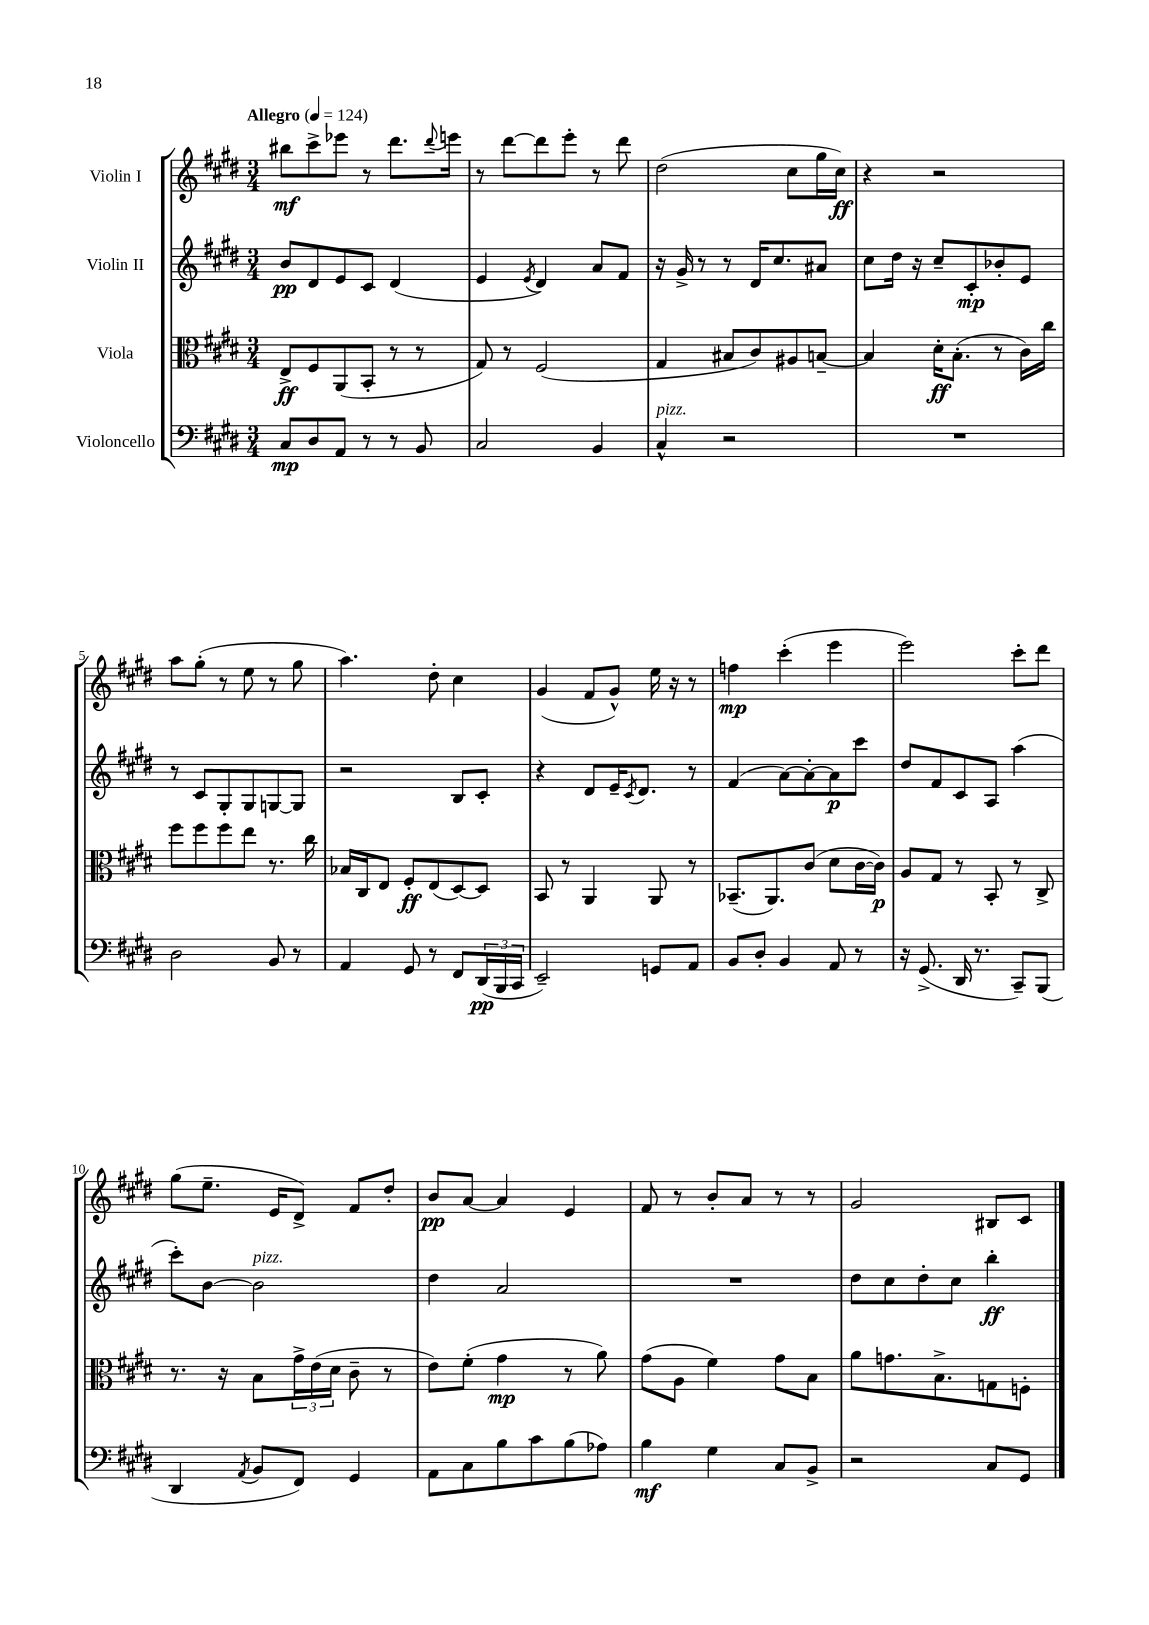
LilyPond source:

<<
\new StaffGroup <<
\new Staff = "s0" \with { instrumentName = "Violin I" } {
    \clef treble \key e \major \numericTimeSignature \time 3/4 \tempo "Allegro" 4 = 124
    bis''8\mf cis'''8-> ees'''8 r8 dis'''8. \appoggiatura { dis'''8 } e'''16 |
    r8 dis'''8~ dis'''8 e'''8-. r8 dis'''8 |
    dis''2( cis''8 gis''16 cis''16\ff) |
    r4 r2 |
    a''8 gis''8-.( r8 e''8 r8 gis''8 |
    a''4.) dis''8-. cis''4 |
    gis'4( fis'8 gis'8-^) e''16 r16 r8 |
    f''4\mp cis'''4-.( e'''4 |
    e'''2) cis'''8-. dis'''8 |
    gis''8( e''8.-- e'16 dis'8->) fis'8 dis''8-. |
    b'8\pp a'8~ a'4 e'4 |
    fis'8 r8 b'8-. a'8 r8 r8 |
    gis'2 bis8 cis'8 \bar "|." |
}
\new Staff = "s1" \with { instrumentName = "Violin II" } {
    \clef treble \key e \major \numericTimeSignature \time 3/4
    b'8\pp dis'8 e'8 cis'8 dis'4( |
    e'4 \acciaccatura { e'8 } dis'4) a'8 fis'8 |
    r16 gis'16-> r8 r8 dis'16 cis''8. ais'8 |
    cis''8 dis''16 r16 cis''8-- cis'8-.\mp bes'8-. e'8 |
    r8 cis'8 gis8-. gis8 g8~ g8 |
    r2 b8 cis'8-. |
    r4 dis'8 e'16-- \acciaccatura { cis'8 } dis'8. r8 |
    fis'4( a'8~) a'8~-. a'8\p cis'''8 |
    dis''8 fis'8 cis'8 a8 a''4( |
    cis'''8-.) b'8~ b'2^\markup { \italic "pizz." } |
    dis''4 a'2 |
    R2. |
    dis''8 cis''8 dis''8-. cis''8 b''4-.\ff \bar "|." |
}
\new Staff = "s2" \with { instrumentName = "Viola" } {
    \clef alto \key e \major \numericTimeSignature \time 3/4
    e8->\ff fis8 a,8( b,8-. r8 r8 |
    gis8) r8 fis2( |
    gis4 bis8 cis'8) ais8 b8~-- |
    b4 dis'16-.\ff b8.-.( r8 cis'16) cis''16 |
    fis''8 fis''8 fis''8 e''8 r8. cis''16 |
    bes16 cis16 e8 fis8-.\ff e8( dis8~) dis8 |
    b,8 r8 a,4 a,8 r8 |
    bes,8.--( a,8.) cis'8( dis'8 cis'16~ cis'16\p) |
    a8 gis8 r8 b,8-. r8 cis8-> |
    r8. r16 b8 \tuplet 3/2 { gis'16-> e'16( dis'16 } cis'8-- r8 |
    e'8) fis'8-.( gis'4\mp r8 a'8) |
    gis'8( a8 fis'4) gis'8 b8 |
    a'8 g'8. b8.-> g8 f8-. \bar "|." |
}
\new Staff = "s3" \with { instrumentName = "Violoncello" } {
    \clef bass \key e \major \numericTimeSignature \time 3/4
    cis8\mp dis8 a,8 r8 r8 b,8 |
    cis2 b,4 |
    cis4-^^\markup { \italic "pizz." } r2 |
    R2. |
    dis2 b,8 r8 |
    a,4 gis,8 r8 fis,8 \tuplet 3/2 { dis,16\pp( b,,16 cis,16 } |
    e,2--) g,8 a,8 |
    b,8 dis8-. b,4 a,8 r8 |
    r16 gis,8.->( dis,16 r8. cis,8--) b,,8( |
    dis,4 \acciaccatura { a,8 } b,8 fis,8) gis,4 |
    a,8 cis8 b8 cis'8 b8( aes8) |
    b4\mf gis4 cis8 b,8-> |
    r2 cis8 gis,8 \bar "|." |
}
>>
>>
